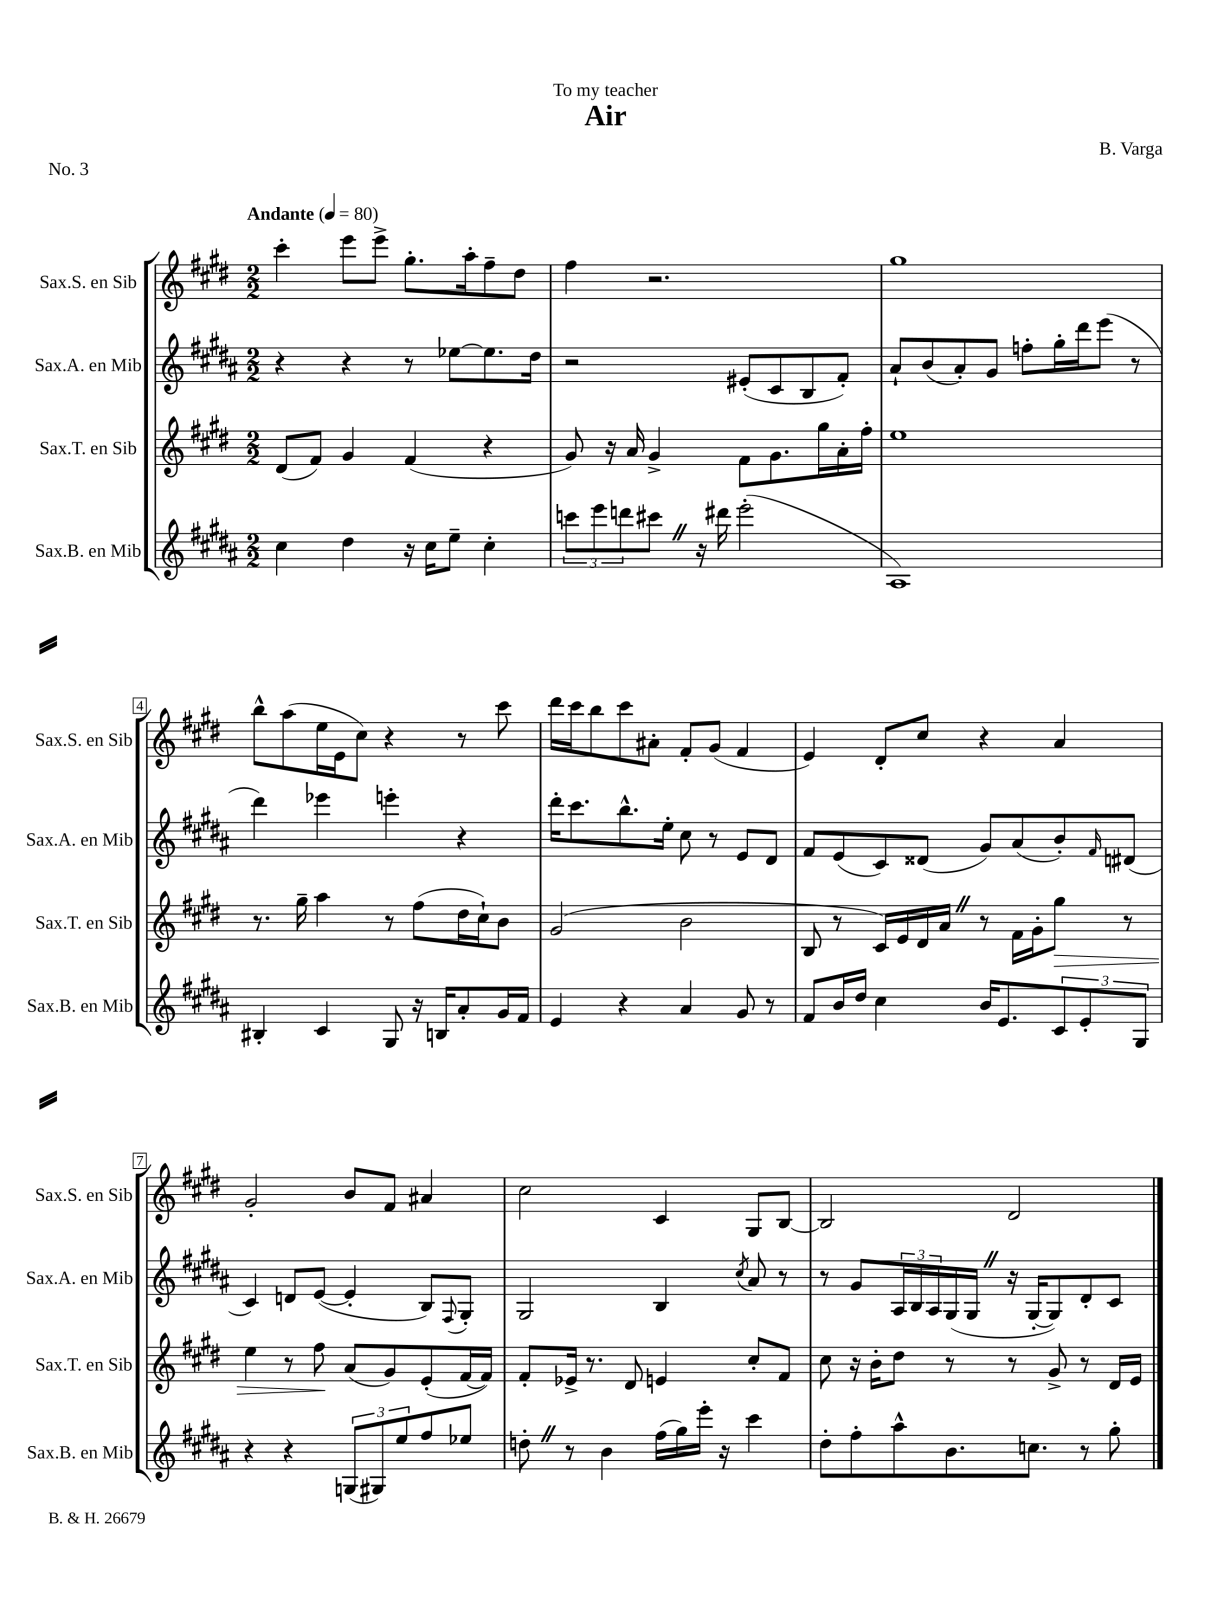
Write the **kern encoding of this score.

**kern	**kern	**dynam	**kern	**kern
*part4	*part3	*part3	*part2	*part1
*staff4	*staff3	*staff3	*staff2	*staff1
*I"Sax.B. en Mib	*I"Sax.T. en Sib	*	*I"Sax.A. en Mib	*I"Sax.S. en Sib
*I'Sax.B. en Mib	*I'Sax.T. en Sib	*	*I'Sax.A. en Mib	*I'Sax.S. en Sib
*clefG2	*clefG2	*	*clefG2	*clefG2
*k[f#c#g#d#a#]	*k[f#c#g#d#]	*	*k[f#c#g#d#a#]	*k[f#c#g#d#]
*M2/2	*M2/2	*	*M2/2	*M2/2
*MM80	*MM80	*	*MM80	*MM80
=1	=1	=1	=1	=1
!	!	!	!	!LO:TX:a:B:t=Andante
4cc#\	(8d#/L	.	4r	4ccc#'\
.	8f#/J)	.	.	.
4dd#\	4g#/	.	4r	8eee\L
.	.	.	.	8eee^\J
16r	(4f#/	.	8r	8.gg#'\L
16cc#\KL	.	.	.	.
8ee~\J	.	.	[8ee-X\L	.
.	.	.	.	16aa'\k
4cc#'\	4r	.	8.ee-\]	8ff#~\
.	.	.	.	8dd#\J
.	.	.	16dd#\Jk	.
=2	=2	=2	=2	=2
12cccn\L	8g#/)	.	2r	4ff#\
12eee\	.	.	.	.
.	16r	.	.	.
12dddn\	.	.	.	.
.	16a/	.	.	.
8ccc#XZ\J	4g#^/	.	.	2.r
16r	.	.	.	.
16ddd#X\	.	.	.	.
(2eee'\	8f#\L	.	(8e#X'/L	.
.	8.g#\	.	8c#/	.
.	.	.	8B/	.
.	16gg#\L	.	.	.
.	16a'\	.	8f#'/J)	.
.	16ff#'\JJ	.	.	.
=3	=3	=3	=3	=3
1A#)	1ee	.	8a#`/L	1gg#
.	.	.	(8b/	.
.	.	.	8a#'/)	.
.	.	.	8g#/J	.
.	.	.	8ffn'\L	.
.	.	.	16gg#'\L	.
.	.	.	16ddd#\J	.
.	.	.	(8eee\J	.
.	.	.	8r	.
!!LO:LB:g=z
=4	=4	=4	=4	=4
4B#X'/	8.r	.	4ddd#\)	8bb^^\L
.	.	.	.	(8aa\
.	16gg#~\	.	.	.
4c#/	4aa\	.	4eee-X\	16ee\L
.	.	.	.	16e\J
.	.	.	.	8cc#\J)
8G#/	8r	.	4eeen'\	4r
16r	(8ff#\L	.	.	.
16Bn/KL	.	.	.	.
8a#'/	16dd#\L	.	4r	8r
.	16cc#`\J)	.	.	.
16g#/L	8b\J	.	.	8ccc#\
16f#/JJ	.	.	.	.
=5	=5	=5	=5	=5
4e/	(2g#/	.	16ddd#'\KL	16ddd#\LL
.	.	.	8.ccc#\	16ccc#\J
.	.	.	.	8bb\
4r	.	.	8.bb^^\	8ccc#\
.	.	.	.	8a#X'\J
.	.	.	16ee'\Jk	.
4a#/	2b\	.	8cc#\	8f#'/L
.	.	.	8r	(8g#/J
8g#/	.	.	8e/L	4f#/
8r	.	.	8d#/J	.
=6	=6	=6	=6	=6
8f#/L	8B/	.	8f#/L	4e/)
16b/L	8r	.	(8e/	.
16dd#/JJ	.	.	.	.
4cc#\	16c#/LL)	.	8c#/)	8d#'/L
.	16e/	.	.	.
.	16d#/	.	(8d##X/J	8cc#/J
.	16aZ/JJ	.	.	.
16b/KL	8r	.	8g#/L)	4r
8.e/	.	.	.	.
.	16f#\LL	.	(8a#/	.
.	16g#'\J	.	.	.
!	!	!LO:HP:b	!	!
12c#/	8gg#\J	>	8b'/)	4a/
12e'/	.	.	.	.
.	.	.	16qqf#/	.
.	8r	.	(8d#X/J	.
12G#/J	.	.	.	.
!!LO:LB:g=z
=7	=7	=7	=7	=7
4r	4ee\	.	4c#/)	2g#'/
4r	8r	.	8dn/L	.
.	8ff#\	.	([8e/J	.
(12Gn/L	(8a/L	]	4e'/]	8b/L
12G#X/)	.	.	.	.
.	8g#/)	.	.	8f#/J
12ee/	.	.	.	.
8ff#/	(8e'/	.	8B/L)	4a#X/
.	.	.	8qqF#/	.
8ee-X/J	[16f#/L	.	8G#'/J	.
.	16f#/JJ])	.	.	.
=8	=8	=8	=8	=8
8ddn'Z\	8f#'/L	.	2G#/	2cc#\
8r	16e-X^/Jk	.	.	.
.	8.r	.	.	.
4b\	.	.	.	.
.	8d#/	.	.	.
(16ff#\LL	4en/	.	4B/	4c#/
16gg#\)	.	.	.	.
16eee'\JJ	.	.	.	.
16r	.	.	.	.
.	.	.	8qcc#/	.
4ccc#\	8cc#'/L	.	8a#/	8G#/L
.	8f#/J	.	8r	[8B/J
=9	=9	=9	=9	=9
8dd#'\L	8cc#\	.	8r	2B/]
8ff#'\	16r	.	8g#/L	.
.	16b'\KL	.	.	.
8aa#^^\	8dd#\J	.	24A#/L	.
.	.	.	24B/	.
.	.	.	24A#/	.
8.b\	8r	.	(16G#/	.
.	.	.	16G#Z/JJ	.
.	8r	.	16r	2d#/
8.ccn\J	.	.	[16G#'/KL	.
.	8g#^/	.	8G#/])	.
8r	8r	.	8d#'/	.
8gg#'\	16d#/LL	.	8c#/J	.
.	16e/JJ	.	.	.
==	==	==	==	==
*-	*-	*-	*-	*-
